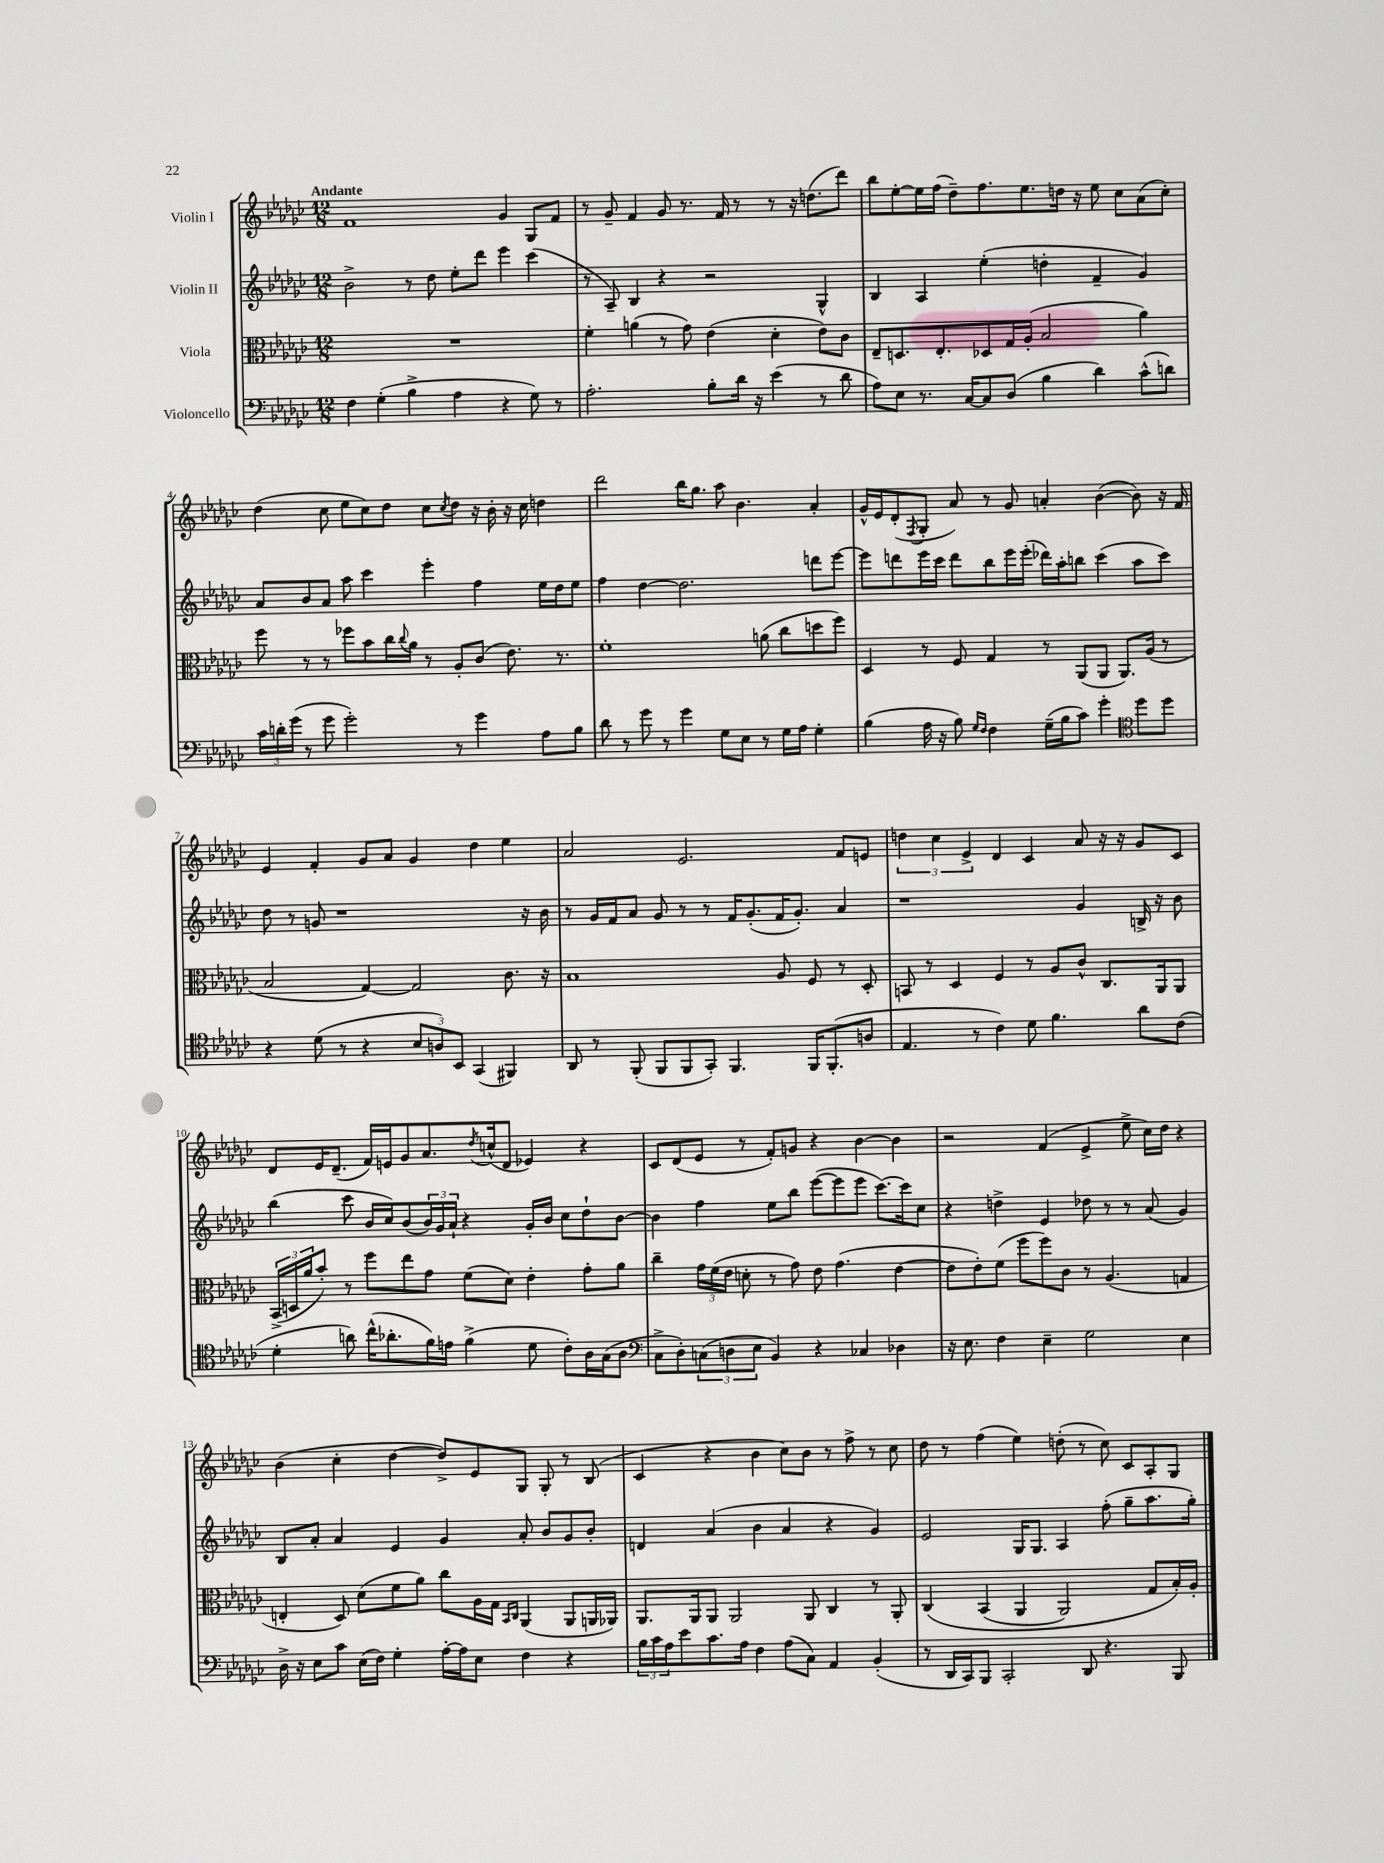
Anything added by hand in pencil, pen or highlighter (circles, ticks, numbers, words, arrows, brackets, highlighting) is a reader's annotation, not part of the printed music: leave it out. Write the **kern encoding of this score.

**kern	**kern	**kern	**kern
*staff4	*staff3	*staff2	*staff1
*clefF4	*clefC3	*clefG2	*clefG2
*k[b-e-a-d-g-c-]	*k[b-e-a-d-g-c-]	*k[b-e-a-d-g-c-]	*k[b-e-a-d-g-c-]
*M12/8	*M12/8	*M12/8	*M12/8
4F	1.r	2b-^	1f
(4G-'	.	.	.
4B-^	.	8r	.
.	.	8dd-	.
4A-	.	8ee-'	.
.	.	8ddd-	.
4r	.	4eee-	4g-
8G-)	.	(4ccc-	8G-
8r	.	.	8f
=	=	=	=
2.A-'	4f'	8r	8r
.	.	8A-~)	8g-~
.	(4a	4B-	4f
.	8r	4r	8g-
.	8g-)	.	8.r
8B-'	(4e-	2r	.
.	.	.	16f
16d-	.	.	8r
16r	.	.	.
(4e-	4d-'	.	8r
.	.	.	16r
.	.	.	(8.dd
8r	8e-)	4G-^^	.
8d-	8c-	.	8ddd-)
=	=	=	=
8A-)	8E-~	4B-	8bb-
8E-	8.D	.	[8ee-'
8.r	.	4A-	16ee-]
.	8.E-'	.	(16ff
.	.	.	8dd-~)
[16C-	.	.	.
8C-]	8D-	(4ee-'	8.ff
(8D-	16G-	.	.
.	(16A-'	.	8.ee-
4B-	2B-	4dd'	.
.	.	.	16dd
.	.	.	16r
4d-)	.	4f~	8ee-
.	.	.	8cc-
(8c-^^	4a-)	4g-)	(8a-
8d)	.	.	8cc-')
=	=	=	=
24c-	8ff	8a-	(4dd-
24d'	.	.	.
(24g-	.	.	.
8r	8r	8b-	.
8g-	8r	8a-	8cc-
2g-')	8ff-	8aa-	8ee-
.	8b-	4ccc-	8cc-)
.	16cc-	.	8dd-
.	8qqcc-	.	.
.	16a-	.	.
.	8r	4eee-'	8cc-
.	.	.	8qcc-
8r	8A-'	.	8dd-
4g-	(8c-	4ff	16r
.	.	.	16b-'
.	8.e-)	.	16r
.	.	.	16cc-
8A-	.	16ee-	4dd
.	8.r	16dd-	.
8B-	.	8ee-	.
=	=	=	=
8d-	1f'	4ff	2ddd-
8r	.	.	.
8g-	.	[4dd-	.
8r	.	.	.
4g-	.	2.dd-]	16bb-
.	.	.	8.gg-
8G-	.	.	8aa-
8E-	.	.	4.b-
8r	(8a	.	.
16G-	8cc-	.	.
16A-	.	.	.
4G-'	8dd	8ddd	4a-'
.	8ff)	[8eee-	.
=	=	=	=
(4B-	4D-	8eee-]	16g-^^
.	.	.	16e-
.	.	8ddd	(8d-'
.	.	.	8qF
16A-	8r	16eee-	8G-'
16r	.	16ccc-	.
8B-)	8F	8ddd	8a-)
16qqG-	.	.	.
16qqF	.	.	.
4F	4G-	8bb-	8r
.	.	16eee-	8g-
.	.	(16eee-'	.
(16G-~	8r	16ddd-)	4a'
16B-	.	16aa-'	.
8c-)	(8AA-	8bb	.
4g-'	8AA-	(4ccc-	([4b-
.	8.AA-)	.	.
*clefC4	*	*	*
8dd-	.	8aa-	8b-])
.	(16A-	.	.
8dd-	8r	8ccc-)	16r
.	.	.	16f
=	=	=	=
4r	2B-	8dd-	4e-
.	.	8r	.
(8d-	.	8g	4f'
8r	.	1r	.
4r	[4G-)	.	8g-
.	.	.	8a-
12B-	2G-]	.	4g-
12A)	.	.	.
12BB-	.	.	.
(4GG-	.	.	4dd-
4FF#)	8.c-	.	4ee-
.	.	16r	.
.	16r	16b-	.
=	=	=	=
8AA-	1B-	8r	2a-
8r	.	16g-	.
.	.	16f	.
(8FF'	.	8a-	.
8FF	.	8g-	.
8FF	.	8r	2.e-
8GG-')	.	8r	.
4.FF	.	16f	.
.	.	(8.g-'	.
.	8A-	16f	.
.	.	8.g-')	.
16FF	8F	.	.
(8.FF'	.	.	.
.	8r	4a-	8f
8A	8D-'	.	8e
=	=	=	=
4.E-	8BB	1r	6dd
.	8r	.	.
.	.	.	6cc-
.	4D-	.	.
.	.	.	6e-^
8r	.	.	.
4c-)	4F	.	4d-
8d-	8r	.	4c-
4.f	8A-	.	.
.	8c-^^	4g-	8a-
.	8.C-	.	16r
.	.	.	16r
8a-	.	16B^	8g-
.	16AA-	16r	.
(8c-	8AA-	8b-	8c-
=	=	=	=
4d-'	(24BB-^	(4bb-	8d-
.	24D	.	.
.	24a-	.	.
.	8b-')	.	16e-
.	.	.	(8.d-~
8a)	8r	8ccc-	.
(16cc-^^	8ff	16b-	16f)
8.a-'	.	16cc-)	16e
.	8ee-	(8b-	8g-
16f)	8g-	24b-)	8.a-
.	.	24g-	.
16e	.	.	.
.	.	24a-`	.
(4f^	(8f	4r	.
.	.	.	8qdd-
.	.	.	(16cc^^
.	8d-)	.	8d-
8d-	4e-'	16g-'	4e-)
.	.	16b-	.
8c-')	.	8cc-	.
16A-	8g-'	8dd-`	4r
(16G-	.	.	.
8A-	8a-	[8b-	.
=	=	=	=
*clefF4	*	*	*
8C-^	4cc-~	4b-]	8c-
8D-')	.	.	(8d-
(12C	24g-	4ff	8e-
.	(24f	.	.
12D	24e-	.	.
.	8d'	.	8r
12E-	.	.	.
4BB-)	8r	8ee-	8f')
.	8g-)	8bb-	8g
4r	8e-	([8eee-	4r
.	(4.g-	8eee-]	.
4C-	.	8eee-	[4b-
.	.	[8.ccc-)	.
4D-	[4e-	.	4b-]
.	.	16ccc-]	.
.	.	8cc-	.
=	=	=	=
16r	8e-]	4r	2r
8.E-	.	.	.
.	8e-')	.	.
4F	(8f	4dd^	.
.	8ff	.	.
4E-~	8ff)	4e-	(4f
.	8c-	.	.
2G-	8r	8dd-	4e-^
.	(4.A-	8r	.
.	.	8r	8ee-^
.	.	(8a-	16cc-)
.	.	.	16dd-
4E-	4G	4g-)	4r
=	=	=	=
16D-^	4E'	8B-	(4b-
16r	.	.	.
8E-	.	8a-'	.
8c-	8D-)	4a-	4cc-'
(16E-	(8d-	.	.
16F)	.	.	.
4G-'	8f	4e-	[4dd-
.	8a-)	.	.
[16A-'	8cc-	4g-	8dd-^])
16A-]	.	.	.
8E-	16A-	.	8e-
.	16G-	.	.
.	16qqBB-	.	.
.	16qqC-	.	.
4F	(4AA-	8a-'	8G-
.	.	8b-	8G-'
4r	8AA-	8g-	8r
.	16AA	8b-'	(8B-
.	16AA-)	.	.
=	=	=	=
24B-	8.AA-	4d	4c-
24c-	.	.	.
24A-	.	.	.
8e-	.	.	.
.	16AA-	.	.
8.c-	8AA-	(4a-	4r
.	2AA-	.	.
16A-	.	.	.
4F	.	4b-	4b-
(8A-	.	4a-	8cc-)
8C-)	8AA-	.	8b-
4AA-	4C-	4r	8r
.	.	.	8ff^
(4BB-'	8r	4g-)	8r
.	8AA-'	.	8cc-
=	=	=	=
8r	&(4C-	2e-	8dd-
16DD-	.	.	8r
16CC-)	.	.	.
8BBB-	(4BB-	.	(4ff
2CC-'	.	.	.
.	4AA-	16G-	4ee-)
.	.	8.G-	.
.	2AA-)	4A-	(8dd'
8DD-	.	.	8r
4.r	.	(8ff'	8cc-)
.	.	8gg-~	8c-
.	8G-	8.aa-	8A-'
8BBB-	16B-'&)	.	8G-
.	16A-'	16gg-')	.
==	==	==	==
*-	*-	*-	*-
